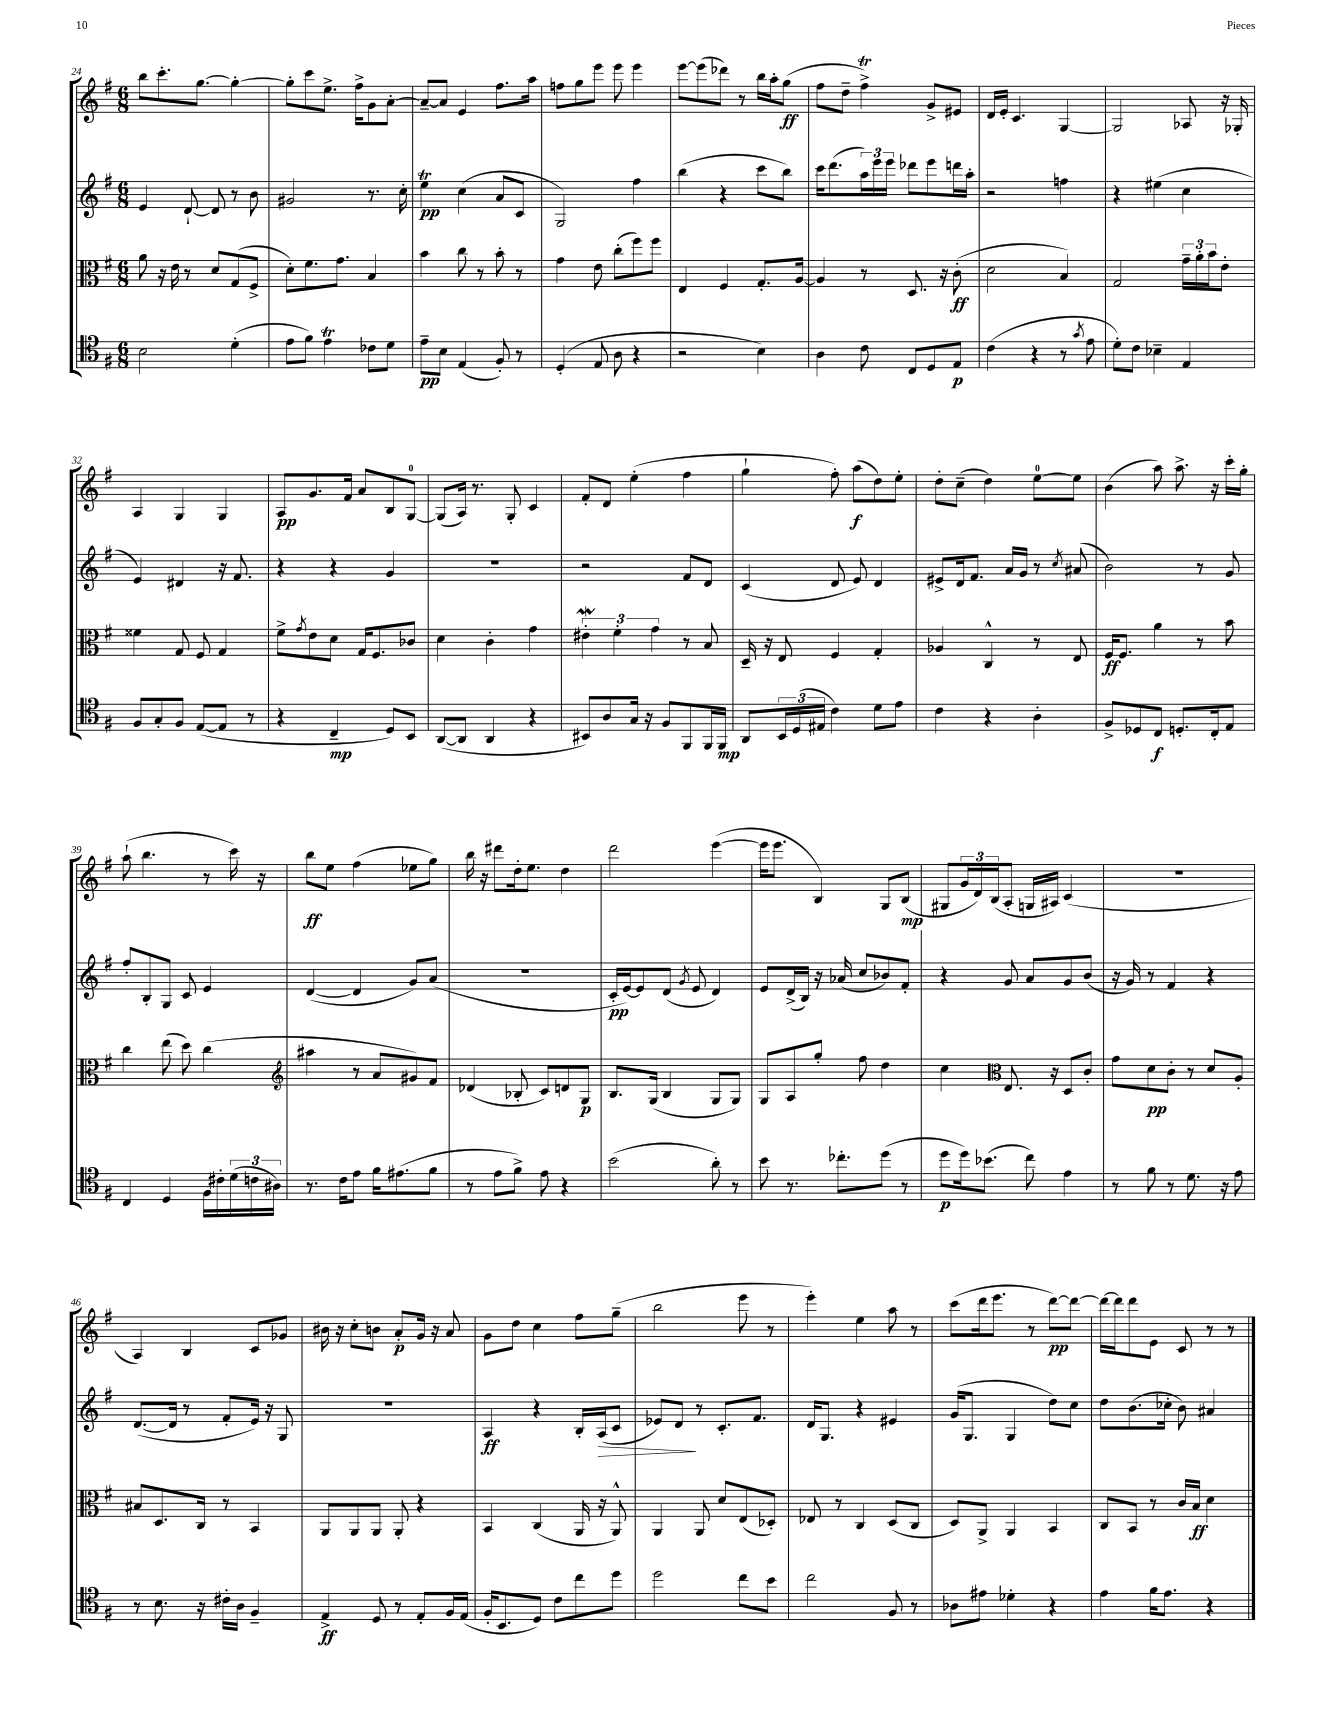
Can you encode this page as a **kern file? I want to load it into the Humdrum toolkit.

**kern	**dynam	**kern	**dynam	**kern	**dynam	**kern	**dynam
*part4	*part4	*part3	*part3	*part2	*part2	*part1	*part1
*staff4	*staff4	*staff3	*staff3	*staff2	*staff2	*staff1	*staff1
*clefC4	*	*clefC3	*	*clefG2	*	*clefG2	*
*k[f#]	*	*k[f#]	*	*k[f#]	*	*k[f#]	*
*M6/8	*	*M6/8	*	*M6/8	*	*M6/8	*
=24	=24	=24	=24	=24	=24	=24	=24
2B\	.	8a\	.	4e/	.	8bb\L	.
.	.	16r	.	.	.	8.ccc'\	.
.	.	16e\	.	.	.	.	.
.	.	8r	.	[8d`/	.	.	.
.	.	.	.	.	.	[8.gg\J	.
.	.	8d/L	.	8d/]	.	.	.
(4d'\	.	(8G/	.	8r	.	4gg'\_	.
.	.	8F#^/J	.	8b\	.	.	.
=25	=25	=25	=25	=25	=25	=25	=25
8e\L	.	8d'\L)	.	2g#X/	.	8gg'\L]	.
8f#\J)	.	8.f#\	.	.	.	8ccc\	.
4eT\	.	.	.	.	.	8.ee^\J	.
.	.	8.g\J	.	.	.	.	.
.	.	.	.	.	.	16ff#^\KL	.
8c-X\L	.	4B/	.	8.r	.	8g\	.
8d\J	.	.	.	.	.	[8a'\J	.
.	.	.	.	16cc'\	.	.	.
=26	=26	=26	=26	=26	=26	=26	=26
8e~\L	pp	4b\	.	4eeT\	pp	8a~/L_	.
8B\J	.	.	.	.	.	8a/J]	.
(4E/	.	8cc\	.	(4cc\	.	4e/	.
.	.	8r	.	.	.	.	.
8F#'/)	.	8b'\	.	8a/L	.	8.ff#\L	.
8r	.	8r	.	8c/J	.	.	.
.	.	.	.	.	.	16aa\Jk	.
=27	=27	=27	=27	=27	=27	=27	=27
(4D'/	.	4g\	.	2G/)	.	8ffn\L	.
.	.	.	.	.	.	8gg\	.
8E/	.	8e\	.	.	.	8eee\J	.
8A\	.	(8cc'\L	.	.	.	8eee\	.
4r	.	8ff#\)	.	4ff#\	.	4eee\	.
.	.	8ff#\J	.	.	.	.	.
=28	=28	=28	=28	=28	=28	=28	=28
2r	.	4E/	.	(4bb\	.	[8eee\L	.
.	.	.	.	.	.	(8eee\]	.
.	.	4F#/	.	4r	.	8ddd-X\J)	.
.	.	.	.	.	.	8r	.
4B\)	.	8.G'/L	.	8ccc\L	.	16bb\LL	.
.	.	.	.	.	.	16aa'\J	.
.	.	.	.	8bb\J)	.	(8gg\J	ff
.	.	[16A/Jk	.	.	.	.	.
=29	=29	=29	=29	=29	=29	=29	=29
4A\	.	4A/]	.	16ccc\KL	.	8ff#\L	.
.	.	.	.	(8.ddd\	.	.	.
.	.	.	.	.	.	8dd~\J	.
8c\	.	8r	.	24aa\L)	.	4ff#t^\)	.
.	.	.	.	24eee\	.	.	.
.	.	.	.	24eee\JJ	.	.	.
8C/L	.	8.D/	.	8ddd-X\L	.	.	.
8D/	.	.	.	8eee\	.	8g^/L	.
.	.	16r	.	.	.	.	.
8E/J	p	(8c'\	ff	16dddn\L	.	8e#X/J	.
.	.	.	.	16aa'\JJ	.	.	.
=30	=30	=30	=30	=30	=30	=30	=30
(4c\	.	2d\	.	2r	.	16d/LL	.
.	.	.	.	.	.	16e'/JJ	.
.	.	.	.	.	.	4.c/	.
4r	.	.	.	.	.	.	.
8r	.	4B/)	.	4ffn\	.	[4G/	.
8qg/	.	.	.	.	.	.	.
8e\	.	.	.	.	.	.	.
=31	=31	=31	=31	=31	=31	=31	=31
8d'\L)	.	2G/	.	4r	.	2G/]	.
8c\J	.	.	.	.	.	.	.
4B-X~\	.	.	.	(4ee#X\	.	.	.
4E/	.	24g~\LL	.	4cc\	.	8A-X/	.
.	.	24a'\	.	.	.	.	.
.	.	24b\J	.	.	.	.	.
.	.	8e'\J	.	.	.	16r	.
.	.	.	.	.	.	16G-X'/	.
!!LO:LB:g=z
=32	=32	=32	=32	=32	=32	=32	=32
8F#/L	.	4f##X\	.	4e/)	.	4A/	.
8G'/	.	.	.	.	.	.	.
8F#/J	.	8G/	.	4d#X/	.	4G/	.
([8E/L	.	8F#/	.	.	.	.	.
8E/J]	.	4G/	.	16r	.	4G/	.
.	.	.	.	8.f#/	.	.	.
8r	.	.	.	.	.	.	.
=33	=33	=33	=33	=33	=33	=33	=33
4r	.	8f#^\L	.	4r	.	8A/L	pp
.	.	8qg/	.	.	.	.	.
.	.	8e\	.	.	.	8.g/	.
4C~/	mp	8d\J	.	4r	.	.	.
.	.	.	.	.	.	16f#/Jk	.
.	.	16G/KL	.	.	.	8a/L	.
.	.	8.F#/	.	.	.	.	.
8D/L)	.	.	.	4g/	.	8B/	.
8BB/J	.	8c-X/J	.	.	.	[8G/J	.
=34	=34	=34	=34	=34	=34	=34	=34
([8AA/L	.	4d\	.	2.r	.	(8G/L]	.
8AA/J]	.	.	.	.	.	16A/Jk)	.
.	.	.	.	.	.	8.r	.
4AA/	.	4c'\	.	.	.	.	.
.	.	.	.	.	.	8G'/	.
4r	.	4g\	.	.	.	4c/	.
=35	=35	=35	=35	=35	=35	=35	=35
8BB#X/L)	.	6e#XW'\	.	2r	.	8f#'/L	.
8A/	.	.	.	.	.	8d/J	.
.	.	6f#'\	.	.	.	.	.
16G/Jk	.	.	.	.	.	(4ee'\	.
16r	.	.	.	.	.	.	.
.	.	6g\	.	.	.	.	.
8F#/L	.	.	.	.	.	.	.
8FF#/	.	8r	.	8f#/L	.	4ff#\	.
16FF#/L	.	8B/	.	8d/J	.	.	.
16FF#/JJ	mp	.	.	.	.	.	.
=36	=36	=36	=36	=36	=36	=36	=36
8AA/L	.	16D~/	.	(4c/	.	4gg`\	.
.	.	16r	.	.	.	.	.
24BB/L	.	8E/	.	.	.	.	.
(24D/	.	.	.	.	.	.	.
24E#X/JJ	.	.	.	.	.	.	.
4c\)	.	4F#/	.	8d/	.	8ff#'\)	.
.	.	.	.	8e/)	.	(8aa\L	f
8d\L	.	4G'/	.	4d/	.	8dd\)	.
8e\J	.	.	.	.	.	8ee'\J	.
=37	=37	=37	=37	=37	=37	=37	=37
4c\	.	4A-X/	.	8e#X^/L	.	8dd'\L	.
.	.	.	.	16d/k	.	(8cc~\J	.
.	.	.	.	8.f#/J	.	.	.
4r	.	4C^^/	.	.	.	4dd\)	.
.	.	.	.	16a/LL	.	.	.
.	.	.	.	16g/JJ	.	.	.
4A'\	.	8r	.	8r	.	[8ee\L	.
.	.	.	.	8qcc/	.	.	.
.	.	8E/	.	(8a#X/	.	8ee\J]	.
=38	=38	=38	=38	=38	=38	=38	=38
8F#^/L	.	16F#/KL	ff	2b\)	.	(4b\	.
.	.	8.F#/J	.	.	.	.	.
8D-X/	.	.	.	.	.	.	.
8C/J	f	4a\	.	.	.	8aa\)	.
8.Dn'/L	.	.	.	.	.	8.aa^\	.
.	.	8r	.	8r	.	.	.
16C'/k	.	.	.	.	.	16r	.
8E/J	.	8b\	.	8g/	.	16ccc'\LL	.
.	.	.	.	.	.	16gg'\JJ	.
!!LO:LB:g=z
=39	=39	=39	=39	=39	=39	=39	=39
4C/	.	4cc\	.	8ff#'/L	.	(8aa`\	.
.	.	.	.	8B'/	.	4.bb\	.
4D/	.	(8ee\	.	8G/J	.	.	.
.	.	8dd\)	.	8c/	.	.	.
16F#\LL	.	(4cc\	.	4e/	.	8r	.
16c#X'\	.	.	.	.	.	.	.
(24d\	.	.	.	.	.	16ccc\)	.
24cn\	.	.	.	.	.	.	.
.	.	.	.	.	.	16r	.
24A#X\JJ)	.	.	.	.	.	.	.
=40	=40	=40	=40	=40	=40	=40	=40
*	*	*clefG2	*	*	*	*	*
8.r	.	4aa#X\	.	([4d/	.	8bb\L	ff
.	.	.	.	.	.	8ee\J	.
16c\KL	.	.	.	.	.	.	.
8e\J	.	8r	.	4d/]	.	(4ff#\	.
16f#\KL	.	8a/L	.	.	.	.	.
(8.e#X\	.	.	.	.	.	.	.
.	.	8g#X/)	.	8g/L)	.	8ee-X\L	.
8f#\J	.	8f#/J	.	(8a/J	.	8gg\J)	.
=41	=41	=41	=41	=41	=41	=41	=41
8r	.	(4d-X/	.	2.r	.	16bb\	.
.	.	.	.	.	.	16r	.
8e\L	.	.	.	.	.	8ddd#X\L	.
8f#^\J)	.	8B-X'/	.	.	.	16dd'\k	.
.	.	.	.	.	.	8.ee\J	.
8e\	.	8c/L)	.	.	.	.	.
4r	.	8dn/	.	.	.	4dd\	.
.	.	8G/J	p	.	.	.	.
=42	=42	=42	=42	=42	=42	=42	=42
(2b\	.	8.B/L	.	16c'/LL	pp	2ddd\	.
.	.	.	.	[16e/J)	.	.	.
.	.	.	.	8e/]	.	.	.
.	.	(16G/Jk	.	.	.	.	.
.	.	4B/	.	(8d/J	.	.	.
.	.	.	.	8qg/	.	.	.
.	.	.	.	8e/	.	.	.
8a'\)	.	8G/L	.	4d/)	.	([4eee\	.
8r	.	8G/J)	.	.	.	.	.
=43	=43	=43	=43	=43	=43	=43	=43
8b\	.	8G/L	.	8e/L	.	16eee\KL]	.
.	.	.	.	.	.	8.eee\J	.
8.r	.	8A/	.	(16d^/L	.	.	.
.	.	.	.	16B/JJ)	.	.	.
.	.	8gg'/J	.	16r	.	4B/)	.
8.cc-X'\L	.	.	.	(16a-X/	.	.	.
.	.	8ff#\	.	8cc/L	.	.	.
(8dd\J	.	4dd\	.	8b-X/)	.	8G/L	.
8r	.	.	.	8f#'/J	.	(8B/J	mp
=44	=44	=44	=44	=44	=44	=44	=44
8dd\L	p	4cc\	.	4r	.	8G#X/L	.
16dd\k)	.	.	.	.	.	24g/L	.
.	.	.	.	.	.	24d/)	.
(8.b-X\J	.	.	.	.	.	.	.
.	.	.	.	.	.	(24B/J	.
*	*	*clefC3	*	*	*	*	*
.	.	8.E/	.	8g/	.	8A'/J	.
8cc\)	.	.	.	8a/L	.	16Gn/LL	.
.	.	16r	.	.	.	16A#X/JJ)	.
4e\	.	8D/L	.	8g/	.	(4c/	.
.	.	8c'/J	.	(8b/J	.	.	.
=45	=45	=45	=45	=45	=45	=45	=45
8r	.	8g\L	.	16r	.	2.r	.
.	.	.	.	16g/)	.	.	.
8f#\	.	8d\	pp	8r	.	.	.
8r	.	8c'\J	.	4f#/	.	.	.
8.d\	.	8r	.	.	.	.	.
.	.	8d/L	.	4r	.	.	.
16r	.	.	.	.	.	.	.
8e\	.	8A'/J	.	.	.	.	.
!!LO:LB:g=z
=46	=46	=46	=46	=46	=46	=46	=46
8r	.	8B#X/L	.	([8.d/L	.	4A/)	.
8.B\	.	8.D/	.	.	.	.	.
.	.	.	.	16d/Jk]	.	.	.
.	.	.	.	8r	.	4B/	.
16r	.	16C/Jk	.	.	.	.	.
16c#X'\LL	.	8r	.	8f#'/L	.	.	.
16A\JJ	.	.	.	.	.	.	.
4F#~/	.	4BB/	.	16e/Jk)	.	8c/L	.
.	.	.	.	16r	.	.	.
.	.	.	.	8G/	.	8g-X/J	.
=47	=47	=47	=47	=47	=47	=47	=47
4E^/	ff	8AA/L	.	2.r	.	16b#X\	.
.	.	.	.	.	.	16r	.
.	.	8AA/	.	.	.	8cc'\L	.
8D/	.	8AA/J	.	.	.	8bn\J	.
8r	.	8AA'/	.	.	.	8a'/L	p
8E'/L	.	4r	.	.	.	16g/Jk	.
.	.	.	.	.	.	16r	.
16F#/L	.	.	.	.	.	8a/	.
(16E/JJ	.	.	.	.	.	.	.
=48	=48	=48	=48	=48	=48	=48	=48
16F#'/KL	.	4BB/	.	4A/	ff	8g\L	.
8.BB/	.	.	.	.	.	.	.
.	.	.	.	.	.	8dd\J	.
8D/J)	.	(4C/	.	4r	.	4cc\	.
8c\L	.	.	.	.	.	.	.
8cc\	.	16AA/	.	16B'/LL	.	8ff#\L	.
!	!	!	!	!	!LO:HP:b	!	!
.	.	16r	.	(16A/J	>	.	.
8dd\J	.	8AA^^/)	.	8c/J	.	(8gg~\J	.
=49	=49	=49	=49	=49	=49	=49	=49
2dd\	.	4AA/	.	8e-X/L)	.	2bb\	.
.	.	.	.	8d/J	.	.	.
.	.	8AA/	.	8r	]	.	.
.	.	8d/L	.	8.c'/L	.	.	.
8cc\L	.	(8E/	.	.	.	8eee\	.
.	.	.	.	8.f#/J	.	.	.
8b\J	.	8D-X'/J)	.	.	.	8r	.
=50	=50	=50	=50	=50	=50	=50	=50
2cc\	.	8E-X/	.	16d/KL	.	4eee'\)	.
.	.	.	.	8.G/J	.	.	.
.	.	8r	.	.	.	.	.
.	.	4C/	.	4r	.	4ee\	.
8F#/	.	(8D/L	.	4e#X/	.	8aa\	.
8r	.	8C/J	.	.	.	8r	.
=51	=51	=51	=51	=51	=51	=51	=51
8A-X\L	.	8D/L)	.	(16g/KL	.	(8ccc\L	.
.	.	.	.	8.G/J	.	.	.
8e#X\J	.	8AA^/J	.	.	.	16ddd\k	.
.	.	.	.	.	.	8.eee\J	.
4d-X'\	.	4AA/	.	4G/	.	.	.
.	.	.	.	.	.	8r	.
4r	.	4BB/	.	8dd\L)	.	[8ddd\L)	pp
.	.	.	.	8cc\J	.	8ddd\J_	.
=52	=52	=52	=52	=52	=52	=52	=52
4e\	.	8C/L	.	8dd\L	.	16ddd\LL_	.
.	.	.	.	.	.	16ddd\J]	.
.	.	8BB/J	.	(8.b\	.	8ddd\	.
16f#\KL	.	8r	.	.	.	8e\J	.
8.e\J	.	.	.	16cc-X'\Jk	.	.	.
.	.	16c/LL	.	8b\)	.	8c/	.
.	.	16B/JJ	ff	.	.	.	.
4r	.	4d\	.	4a#X/	.	8r	.
.	.	.	.	.	.	8r	.
==	==	==	==	==	==	==	==
*-	*-	*-	*-	*-	*-	*-	*-
